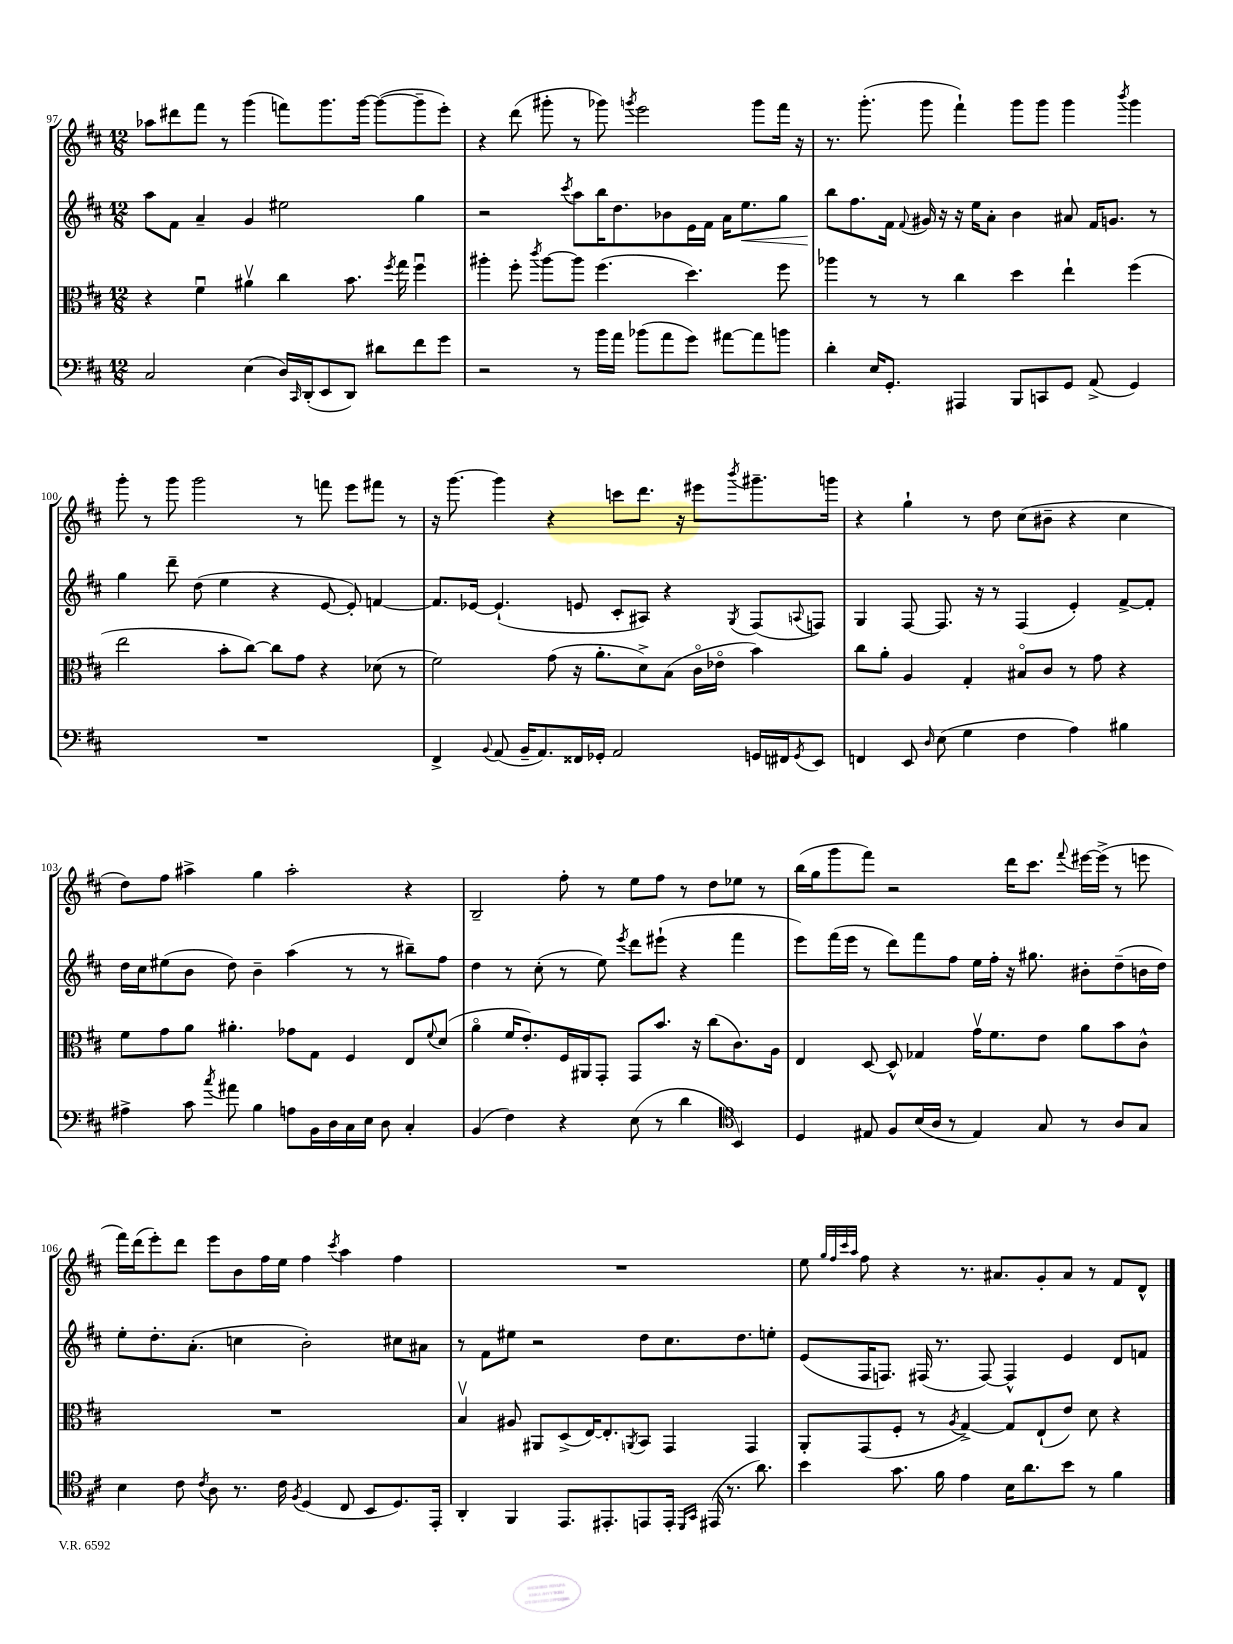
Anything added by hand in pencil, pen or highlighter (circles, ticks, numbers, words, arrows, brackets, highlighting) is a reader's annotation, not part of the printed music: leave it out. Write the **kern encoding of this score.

**kern	**kern	**kern	**kern
*staff4	*staff3	*staff2	*staff1
*clefF4	*clefC3	*clefG2	*clefG2
*k[f#c#]	*k[f#c#]	*k[f#c#]	*k[f#c#]
*M12/8	*M12/8	*M12/8	*M12/8
2C#	4r	8aa	8aa-
.	.	8f#	8ddd#
.	4f#u	4a~	8fff#
.	.	.	8r
(4E	4a#v	4g	(4ggg
16D)	4cc#	2ee#	8fff)
16qqCC#	.	.	.
(16DD'	.	.	.
8EE	.	.	8.ggg
8DD)	8.b	.	.
.	.	.	[16ggg
8d#	.	.	(8ggg_
.	8qff#	.	.
.	16gg	.	.
8f#	4ff#u	4gg	8ggg~]
8g	.	.	8eee')
=	=	=	=
2r	4aa#'	2r	4r
.	8ff#'	.	(8ddd
.	8qccc#	.	.
.	[8aa#	.	8ggg#'
.	.	8qccc#	.
8r	8aa#]	8aa	8r
16b	(4.ff#	16bb	8ggg-)
16a	.	8.dd	.
.	.	.	8qggg
(8b-	.	.	2eee
8a	.	8b-	.
8g)	4.dd)	16e	.
.	.	16f#	.
[8a#	.	16a	.
.	.	8.ee	.
8a#]	.	.	8ggg
8b	8ff#	8gg	16fff#
.	.	.	16r
=	=	=	=
4d'	4aa-	8bb	8.r
.	.	8.ff#	.
.	.	.	(8.ggg'
16E	8r	.	.
8.GG'	.	16f#	.
.	.	8qqf#	.
.	8r	16g#	8ggg
.	.	16r	.
4AAA#	4cc#	16r	4fff#`)
.	.	16ee	.
.	.	8a'	.
8BBB	4dd	4b	8ggg
8CC	.	.	8ggg
8GG	4ee`	8a#	4ggg
(8AA^	.	16f#	.
.	.	8.g	.
.	.	.	8qbbb
4GG)	(4ff#	.	4ggg
.	.	8r	.
=	=	=	=
1.r	2ee	4gg	8ggg'
.	.	.	8r
.	.	8ddd~	8ggg
.	.	(8dd	2ggg
.	8b'	4ee	.
.	[8cc#)	.	.
.	8cc#]	4r	.
.	8g	.	8r
.	4r	[8e	8fff
.	.	8e'])	8eee
.	(8d-	[4f	8fff#
.	8r	.	8r
=	=	=	=
4FF#^	2f#)	8.f]	16r
.	.	.	[8.ggg
.	.	[16e-	.
8qqBB	.	.	.
(8AA	.	(4.e-`]	4ggg]
16BB~	.	.	.
8.AA)	.	.	.
.	(8g	.	4r
16FF##	16r	8e	.
16GG-'	8.a'	.	.
2AA	.	8c#'	8ccc
.	8d^)	8A#)	8.ddd
.	(8B	4r	.
.	.	.	16r
.	16c#o	.	8eee#
.	16e-o	.	.
.	.	8qG	8qbbb
16GG	4b)	(8F#	8.ggg#~
16FF#	.	.	.
8qGG	.	8qqA	.
8EE	.	8F)	.
.	.	.	16ggg
=	=	=	=
4FF	8cc#	4G	4r
.	8a'	.	.
8EE	4A	[8F#	4gg`
16qqD	.	.	.
(8E	.	8.F#]	.
4G	4G'	.	8r
.	.	16r	.
.	.	8r	8dd
4F#	8B#o	(4F#	(8cc#
.	8c#	.	8b#~
4A)	8r	4e')	4r
.	8g	.	.
4B#	4r	[8f#^	4cc#
.	.	8f#']	.
=	=	=	=
4A#^	8f#	16dd	8dd)
.	.	16cc#	.
.	8g	(8ee#	8ff#
8c#	8a	8b	4aa#^
8qcc#	.	.	.
8a#	4.a#'	8dd)	.
4B	.	4b~	4gg
8A	8g-	(4aa	2aa#'
16BB	8G	.	.
16D	.	.	.
16C#	4F#	8r	.
16E	.	.	.
8D	.	8r	.
4C#'	8E	8bb#~)	4r
.	8qqf#	.	.
.	(8d	8ff#	.
=	=	=	=
(4BB	4ao	4dd	2B~
4F#)	16f#	8r	.
.	8.e')	.	.
.	.	(8cc#'	.
4r	16F#	8r	8ff#'
.	16AA#	.	.
.	8GG'	8ee)	8r
.	.	8qeee	.
(8E	8GG	8ddd	8ee
8r	8.b	(8eee#`	8ff#
4d	.	4r	8r
.	16r	.	.
.	(8cc#	.	8dd
*clefC4	*	*	*
4BB)	8.c#)	4fff#	8ee-
.	.	.	8r
.	16A	.	.
=	=	=	=
4D	4E	8eee)	(16bb
.	.	.	16gg
.	.	(16fff#	8ggg
.	.	16eee	.
8E#	[8D	8r	8fff#)
8F#	8D^^]	8ddd)	2r
(16B	4G-	8fff#	.
16A	.	.	.
8r	.	8ff#	.
4E#)	16gv	16ee	.
.	8.f#	16ff#'	.
.	.	16r	16ddd
.	.	8.gg#	8.ccc#
8G	8e	.	.
.	.	.	8qqfff#
8r	8a	8b#'	[16eee#
.	.	.	(16eee#^]
8A	8b	(8dd~	8r
8G	8c#^^	16b	8eee
.	.	16dd)	.
=	=	=	=
4B	1.r	8ee'	16fff#)
.	.	.	(16ddd
.	.	8.dd'	8eee')
8c#	.	.	8ddd
.	.	(8.a'	.
8qc#	.	.	.
8A	.	.	8eee
8.r	.	4cc	8b
.	.	.	16ff#
16c#	.	.	16ee
8qF#	.	.	.
(4D	.	2b')	4ff#
.	.	.	8qccc#
8C#	.	.	4aa
8BB	.	.	.
8.D)	.	8cc#	4ff#
.	.	8a#	.
16EE'	.	.	.
=	=	=	=
4AA'	4Bv	8r	1.r
.	.	8f#	.
4FF#	8A#	8ee#	.
.	8AA#	2r	.
8.EE	(8D^	.	.
.	[16E)	.	.
8.EE#'	8.E']	.	.
.	8qAA	.	.
8EE	8BB	8dd	.
16EE'	4GG	8.cc#	.
16qqDD	.	.	.
16qqGG	.	.	.
(16EE#	.	.	.
8.r	.	.	.
.	.	8.dd	.
.	4GG	.	.
8.a)	.	.	.
.	.	8ee'	.
=	=	=	=
4b	8AA'	(8e	8ee
.	.	.	32qqgg
.	.	.	32qqff#
.	.	.	32qqccc#
.	.	.	32qqaa
.	(8GG	16F#	8ff#
.	.	8.F)	.
8.g	8F#'	.	4r
.	8r	(16F#	.
16f#	.	8.r	.
.	8qA	.	.
4e	[4G^)	.	8.r
.	.	[8F#)	.
.	.	.	8.a#
16B	8G]	4F#^^]	.
8.a	.	.	.
.	(8E`	.	8g'
8b	8e)	4e	8a#
8r	8d	.	8r
4f#	4r	8d	8f#
.	.	8f	8d^^
==	==	==	==
*-	*-	*-	*-
